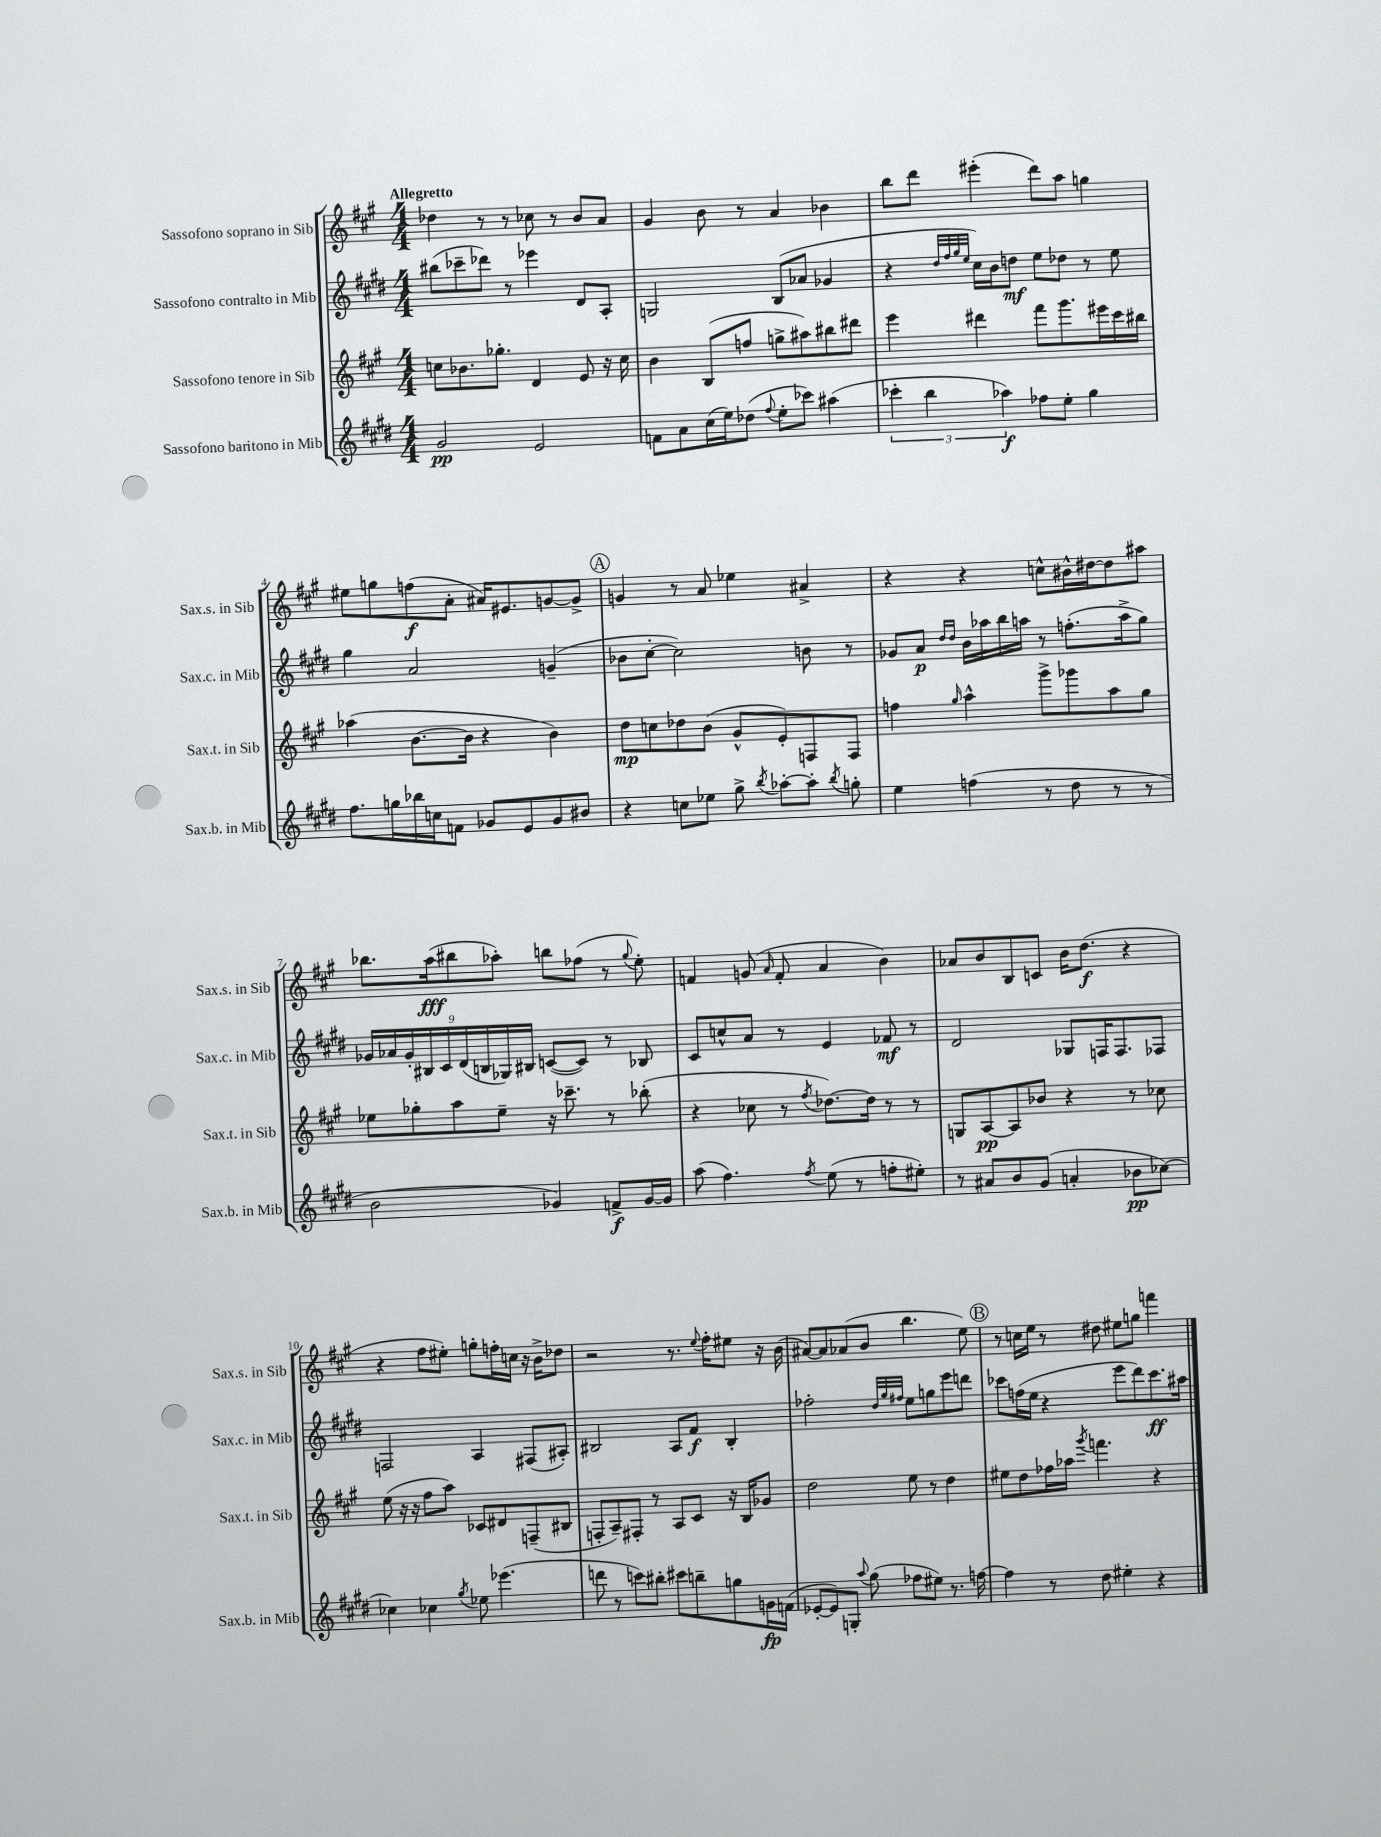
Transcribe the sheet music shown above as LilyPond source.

<<
\new StaffGroup <<
\new Staff = "s0" \with { instrumentName = "Sassofono soprano in Sib" shortInstrumentName = "Sax.s. in Sib" } {
    \clef treble \key a \major \numericTimeSignature \time 4/4 \tempo "Allegretto"
    \autoBeamOff des''4 r8 r8 ces''8 r8 b'8[ a'8] |
    gis'4 b'8 r8 a'4 bes'4 |
    b''8[ d'''8] eis'''4-.( d'''8[) a''8] g''4 |
    eis''8[ g''8 f''8\f( a'8]-. ais'16[) eis'8. g'8~ g'8]-> |
    \mark \markup { \circle "A" } g'4 r8 a'8 ees''4 ais'4-> |
    r4 r4 c''8[-^ bis'16-^ dis''16~ dis''8 ais''8] |
    bes''8.[ a''16\fff( bis''8 aes''8]-.) b''8[ fes''8]( r8 \appoggiatura { gis''8 } e''8-.) |
    f'4 g'8( \grace { a'16 } f'8-. a'4 b'4) |
    aes'8[ b'8 b8 c'8] b'16[ d''8.]\f( r4 |
    r4 fis''8[ eis''8]-.) g''8[-. f''16-. c''16] r16 b'16[-> des''8] |
    r2 r8. \appoggiatura { e''8 } fis''16[-. eis''8] r16 b'16( |
    ais'8[~) ais'8 aes'8( b'8] b''4. e''8) |
    \mark \markup { \circle "B" } r8 c''16[ e''16] r8 dis''8 eis''8[ g''8] f'''4 \bar "|." |
}
\new Staff = "s1" \with { instrumentName = "Sassofono contralto in Mib" shortInstrumentName = "Sax.c. in Mib" } {
    \clef treble \key e \major \numericTimeSignature \time 4/4
    \autoBeamOff bis''8[( ces'''8-- des'''8]) r8 ees'''4 dis'8[ a8]-. |
    g2 b8[( aes'8] ges'4 |
    r4 \grace { dis''32[ fis''32 gis''32 e''32] } cis''16[) b'16 d''8]\mf e''8[ des''8] r8 e''8 |
    gis''4 a'2 g'4--( |
    \mark \markup { \circle "A" } bes'8[ cis''8]~-. cis''2) b'8 r8 |
    ges'8[ a'8]\p \grace { dis''16[ dis''16] } b'16[ aes''16 b''16 a''16] r8 f''8.[-.( a''16-> gis''8]) |
    \tuplet 9/8 { ges'16[ aes'16 ges'16-. bis16 cis'16 dis'16( b16 ges16) bis16] } c'8[~( c'8]) r8 bes8 |
    cis'8[ c''8-^ a'8] r8 e'4 fes'8\mf r8 |
    dis'2 ges8[ f16 f8. fes8] |
    f2 a4 fis8[( ais8]-.) |
    bis2 a8[ fis'8]\f bis4-. |
    fes''2-. \grace { dis''32[ gis''32 fis''32] } e''8[ g''8 e'''8 d'''8] |
    \mark \markup { \circle "B" } ces'''8[ f''16( e''16] r4 e'''8[ dis'''8) ces'''8.\ff ais''16] \bar "|." |
}
\new Staff = "s2" \with { instrumentName = "Sassofono tenore in Sib" shortInstrumentName = "Sax.t. in Sib" } {
    \clef treble \key a \major \numericTimeSignature \time 4/4
    \autoBeamOff c''8[ bes'8. ges''8.]-. d'4 e'8 r16 c''16 |
    b'4 b8[( f''8] g''8[-> ais''8) bis''8 dis'''8] |
    e'''4 dis'''4 fis'''8[ gis'''8. eis'''16 cis'''16 bis''16] |
    aes''4( b'8.[~ b'16] r4 b'4) |
    \mark \markup { \circle "A" } d''8[\mp c''8 des''8 b'8]( gis'8[-^ e'8-.) f8 f8] |
    f''4 \grace { gis''16 } a''4-^ gis'''8[-> ges'''8 a''8 gis''8] |
    ees''8[ ges''8-. a''8 ees''8]-- r16 ces'''8.-- r8 bes''8-.( |
    r4 ces''8 r8 \acciaccatura { fis''8 } des''8.[~) des''16] r8 r8 |
    g8[ a8~\pp a8 bes'8] r4 r8 ces''8 |
    e''8( r16 r16 fis''8[ a''8]) ces'8[ dis'8 f8--( bis8] |
    f8[-. a8--) fis8]-. r8 a8[ cis'8] r16 b16[ ges'8] |
    d''2 e''8 r8 d''4 |
    \mark \markup { \circle "B" } eis''8[ d''8 fes''16 aes''16] \acciaccatura { gis'''8 } f'''4. r4 \bar "|." |
}
\new Staff = "s3" \with { instrumentName = "Sassofono baritono in Mib" shortInstrumentName = "Sax.b. in Mib" } {
    \clef treble \key e \major \numericTimeSignature \time 4/4
    \autoBeamOff gis'2\pp e'2 |
    f'8[ a'8 cis''16( e''16) des''8]( \appoggiatura { fis''8 } e''8[-. ces'''8]) ais''4( |
    \tuplet 3/2 { ces'''4-. b''4 aes''4\f) } fes''8[ e''8]-. gis''4 |
    fis''8.[ g''16 bes''16 c''16 f'8] ges'8[ e'8 ges'8 bis'8] |
    \mark \markup { \circle "A" } r4 c''8[ ees''8] gis''8-> \acciaccatura { b''8 } aes''8[~-. aes''8]-. \acciaccatura { b''8 } g''8-. |
    e''4 f''4( r8 dis''8 r8 r8 |
    b'2 ges'4) f'8[->\f ges'16~ ges'16] |
    a''8( fis''4.) \acciaccatura { fis''8 } e''8( r8 f''8[-. eis''8]-.) |
    r8 ais'8[ b'8 gis'8]( a'4-. bes'8[\pp ces''8]~) |
    ces''4 ces''4 \acciaccatura { gis''8 } ees''8 ees'''4.( |
    d'''8 r8 c'''8[) bis''8]-. cis'''8[ b''8-- g''8 g'16\fp f'16]( |
    ees'8[~-. ees'8) g8]-. \appoggiatura { a''8 } gis''8( fes''8[ eis''8]) r8. f''16~ |
    \mark \markup { \circle "B" } f''4 r8 dis''8 eis''4-. r4 \bar "|." |
}
>>
>>
